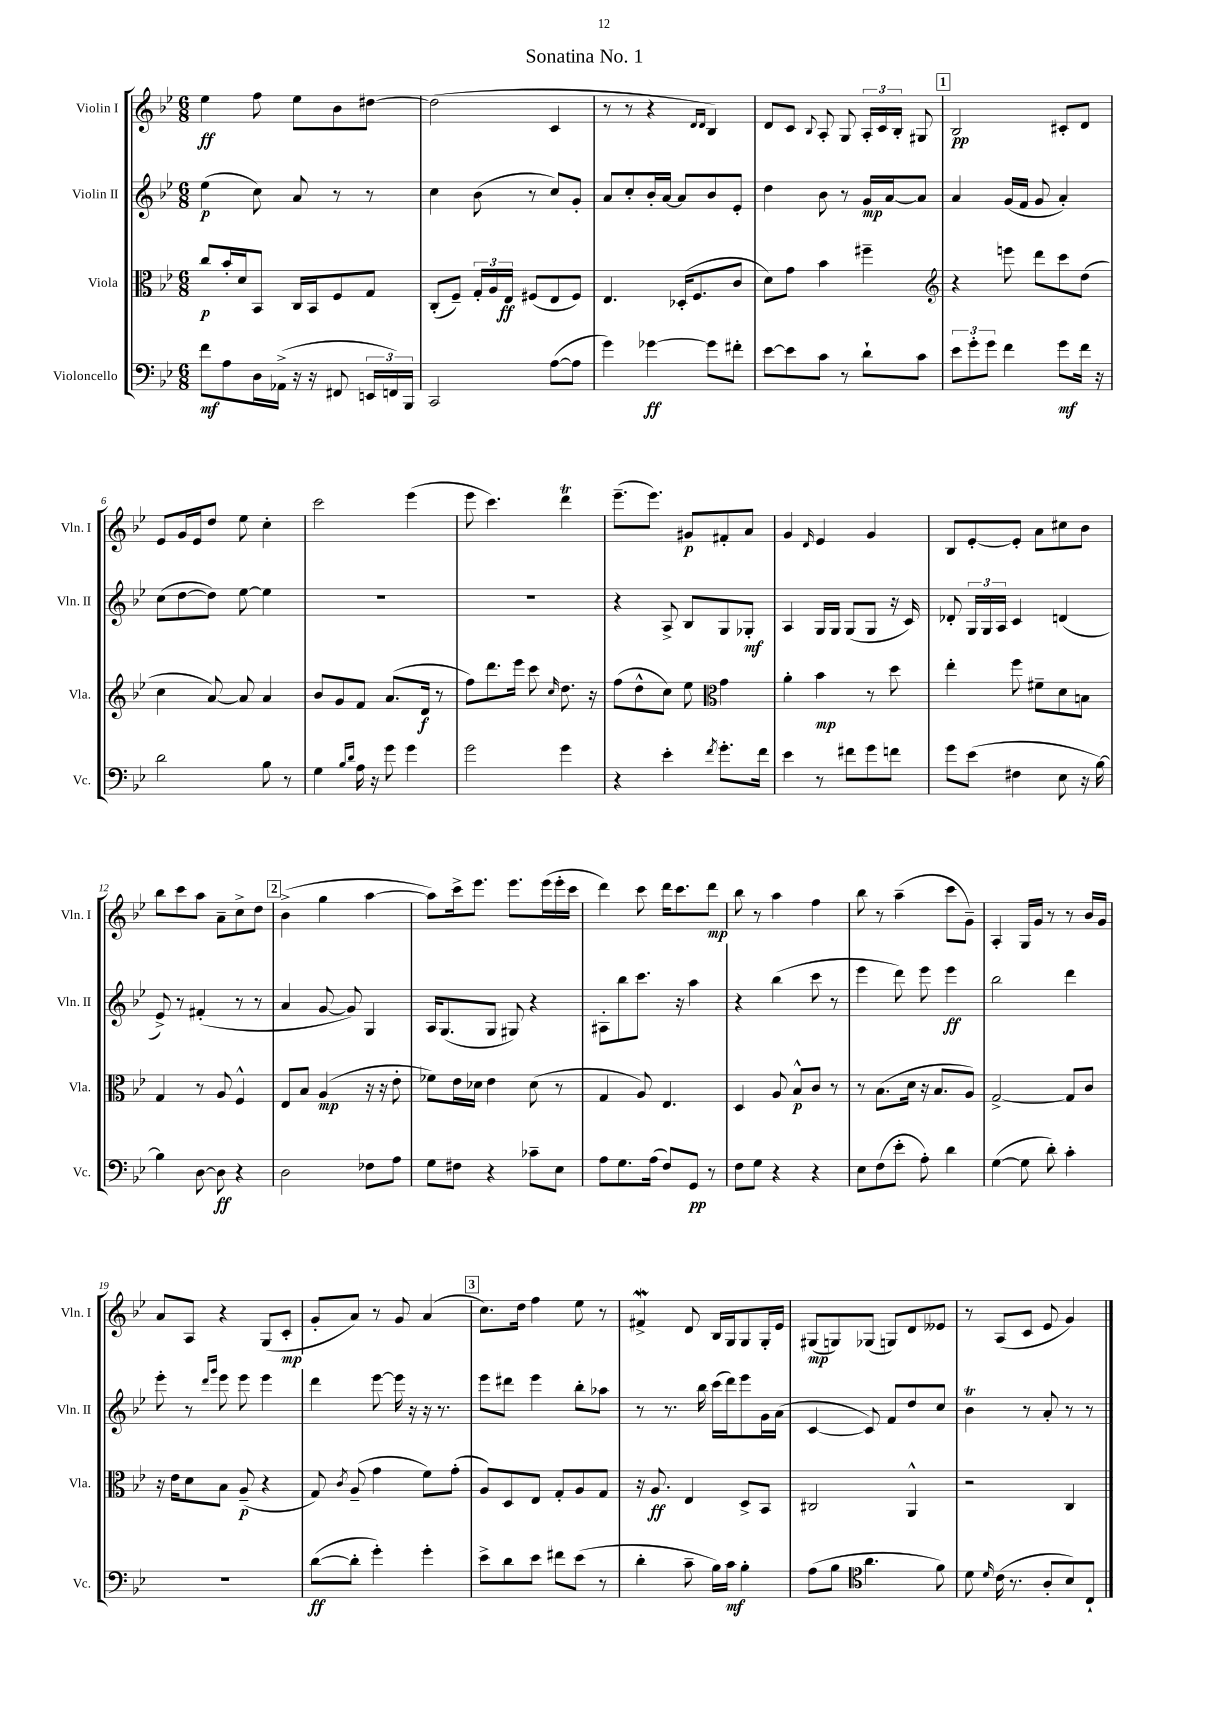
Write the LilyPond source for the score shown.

\header { title = "Sonatina No. 1" }
<<
\new StaffGroup <<
\new Staff = "s0" \with { instrumentName = "Violin I" shortInstrumentName = "Vln. I" } {
    \clef treble \key bes \major \numericTimeSignature \time 6/8
    \autoBeamOff ees''4\ff f''8 ees''8[ bes'8 dis''8]~ |
    dis''2( c'4 |
    r8 r8 r4 \grace { d'16[ d'16] } bes4) |
    d'8[ c'8] \appoggiatura { bes8 } a8-. g8 \tuplet 3/2 { a16[-. c'16 bes16]-. } gis8 |
    \mark \markup { \box "1" } bes2\pp cis'8[-. d'8] |
    ees'8[ g'16 ees'16 d''8] ees''8 c''4-. |
    c'''2 ees'''4( |
    ees'''8 c'''4.) d'''4\trill |
    ees'''8.[--( ees'''8.]) gis'8[\p fis'8-. a'8] |
    g'4 \grace { d'16 } ees'4 g'4 |
    bes8[ ees'8~-. ees'8]-. a'8[ cis''8 bes'8] |
    bes''8[ c'''8 a''8] a'8[-- c''8-> d''8] |
    \mark \markup { \box "2" } bes'4->( g''4 a''4~ |
    a''8[) c'''16-> ees'''8.] ees'''8.[ ees'''16( ees'''16-. c'''16] |
    d'''4) c'''8 d'''16[ c'''8. d'''8]\mp |
    bes''8 r8 a''4 f''4 |
    bes''8 r8 a''4--( c'''8[ g'8]--) |
    a4-. g16[ g'16] r8 r8 bes'16[ g'16] |
    a'8[ a8] r4 g8[( c'8]-.\mp |
    g'8[-. a'8]) r8 g'8 a'4( |
    \mark \markup { \box "3" } c''8.[) d''16] f''4 ees''8 r8 |
    fis'4->\mordent d'8 bes16[ g16 g8 g16-. ees'16] |
    gis8[\mp( g8) ges8]( g8[) d'8 eeses'8] |
    r8 a8[( c'8] ees'8 g'4) \bar "|." |
}
\new Staff = "s1" \with { instrumentName = "Violin II" shortInstrumentName = "Vln. II" } {
    \clef treble \key bes \major \numericTimeSignature \time 6/8
    \autoBeamOff ees''4\p( c''8) a'8 r8 r8 |
    c''4 bes'8( r8 c''8[) g'8]-. |
    a'8[ c''8-. bes'16-. a'16]~ a'8[ bes'8 ees'8]-. |
    d''4 bes'8 r8 g'16[\mp a'16~ a'8] |
    \mark \markup { \box "1" } a'4 g'16[( f'16] g'8 a'4-.) |
    c''8[( d''8~ d''8]) ees''8~ ees''4 |
    R2. |
    R2. |
    r4 a8-> bes8[ g8 ges8]-.\mf |
    a4 g16[ g16] g8[( g8] r16 c'16) |
    des'8-. \tuplet 3/2 { g16[ g16 a16] } c'4 d'4( |
    ees'8->) r8 fis'4-.( r8 r8 |
    \mark \markup { \box "2" } a'4 g'8~ g'8) g4 |
    a16[ g8.( g8] gis8) r4 |
    ais8[-. bes''8 c'''8.] r16 a''4 |
    r4 bes''4( c'''8 r8 |
    ees'''4 d'''8) ees'''8 ees'''4\ff |
    bes''2 d'''4 |
    ees'''8-. r8 \grace { d'''16[ g'''16] } ees'''8 ees'''8 ees'''4 |
    d'''4 ees'''8~ ees'''16 r16 r16 r8. |
    \mark \markup { \box "3" } ees'''8[ dis'''8] ees'''4 bes''8[-. aes''8] |
    r8 r8. bes''16 c'''16[( d'''16) ees'''8 g'16 a'16]( |
    c'4~ c'8) f'8[ d''8 c''8] |
    bes'4\trill r8 a'8-. r8 r8 \bar "|." |
}
\new Staff = "s2" \with { instrumentName = "Viola" shortInstrumentName = "Vla." } {
    \clef alto \key bes \major \numericTimeSignature \time 6/8
    \autoBeamOff c''8[\p bes'16-. d'16 bes,8] c16[ bes,16 f8 g8] |
    c8[-.( f8]--) \tuplet 3/2 { g16[-. a16 ees16]\ff } fis8[( ees8 fis8]) |
    ees4. des16[-.( f8. c'8] |
    d'8[) g'8] bes'4 fis''4-- |
    \mark \markup { \box "1" } \clef treble r4 e'''8 d'''8[ c'''8 d''8]( |
    c''4 a'8~) a'8 a'4 |
    bes'8[ g'8 f'8] a'8.[( d'16]\f r8 |
    f''8[) d'''8. ees'''16] c'''8 \grace { c''16 } d''8. r16 |
    f''8[( d''8-^ c''8]) ees''8 \clef alto g'4 |
    a'4-. bes'4\mp r8 d''8 |
    ees''4-. f''8 fis'8[-- d'8 b8] |
    g4 r8 a8 f4-^ |
    \mark \markup { \box "2" } ees8[ bes8] a4\mp( r16 r16 ees'8-. |
    fes'8[) ees'16 des'16] ees'4 des'8( r8 |
    g4 a8) ees4. |
    d4 a8 bes8[-^\p c'8] r8 |
    r8 bes8.[( d'16] r16 bes8.[ a8]) |
    g2~-> g8[ c'8] |
    r16 ees'16[ d'8 bes8] a8--\p( r4 |
    g8) \acciaccatura { c'8 } a8--( g'4 f'8[) g'8]-.( |
    \mark \markup { \box "3" } a8[) d8 ees8] g8[-. a8 g8] |
    r16 a8.\ff ees4 d8[-> bes,8] |
    cis2 a,4-^ |
    r2 c4 \bar "|." |
}
\new Staff = "s3" \with { instrumentName = "Violoncello" shortInstrumentName = "Vc." } {
    \clef bass \key bes \major \numericTimeSignature \time 6/8
    \autoBeamOff f'8[\mf a8 d16 aes,16]->( r16 r16 fis,8 \tuplet 3/2 { e,16[ f,16) bes,,16] } |
    c,2 a8[~( a8] |
    g'4) ges'4~\ff ges'8[ fis'8]-. |
    ees'8[~ ees'8 c'8] r8 d'8[-! c'8] |
    \mark \markup { \box "1" } \tuplet 3/2 { ees'8[ g'8-. g'8] } f'4 g'8[\mf f'16] r16 |
    d'2 bes8 r8 |
    g4 \grace { bes16[ d'16] } a16 r16 g'8 g'4 |
    g'2 g'4 |
    r4 ees'4-. \acciaccatura { f'8 } g'8.[-. f'16] |
    ees'4 r8 fis'8[ g'8 f'8] |
    g'8[ ees'8]( fis4 ees8 r16 bes16~) |
    bes4 d8~ d8\ff r4 |
    \mark \markup { \box "2" } d2 fes8[ a8] |
    g8[ fis8] r4 ces'8[-- ees8] |
    a8[ g8. a16]( f8[) g,8]\pp r8 |
    f8[ g8] r4 r4 |
    ees8[ f8( ees'8]-. a8-.) d'4 |
    g4~( g8 d'8-.) c'4-. |
    r2. |
    d'8[~\ff( d'8]-. g'4-.) g'4-. |
    \mark \markup { \box "3" } ees'8[-> d'8 ees'8] fis'8[ ees'8]( r8 |
    d'4-. c'8-- bes16[) c'16]\mf bes4-. |
    a8[( bes8] \clef tenor a'4. f'8) |
    d'8 \grace { d'16 } c'16( r8. a8[-. bes8) c8]-! \bar "|." |
}
>>
>>
